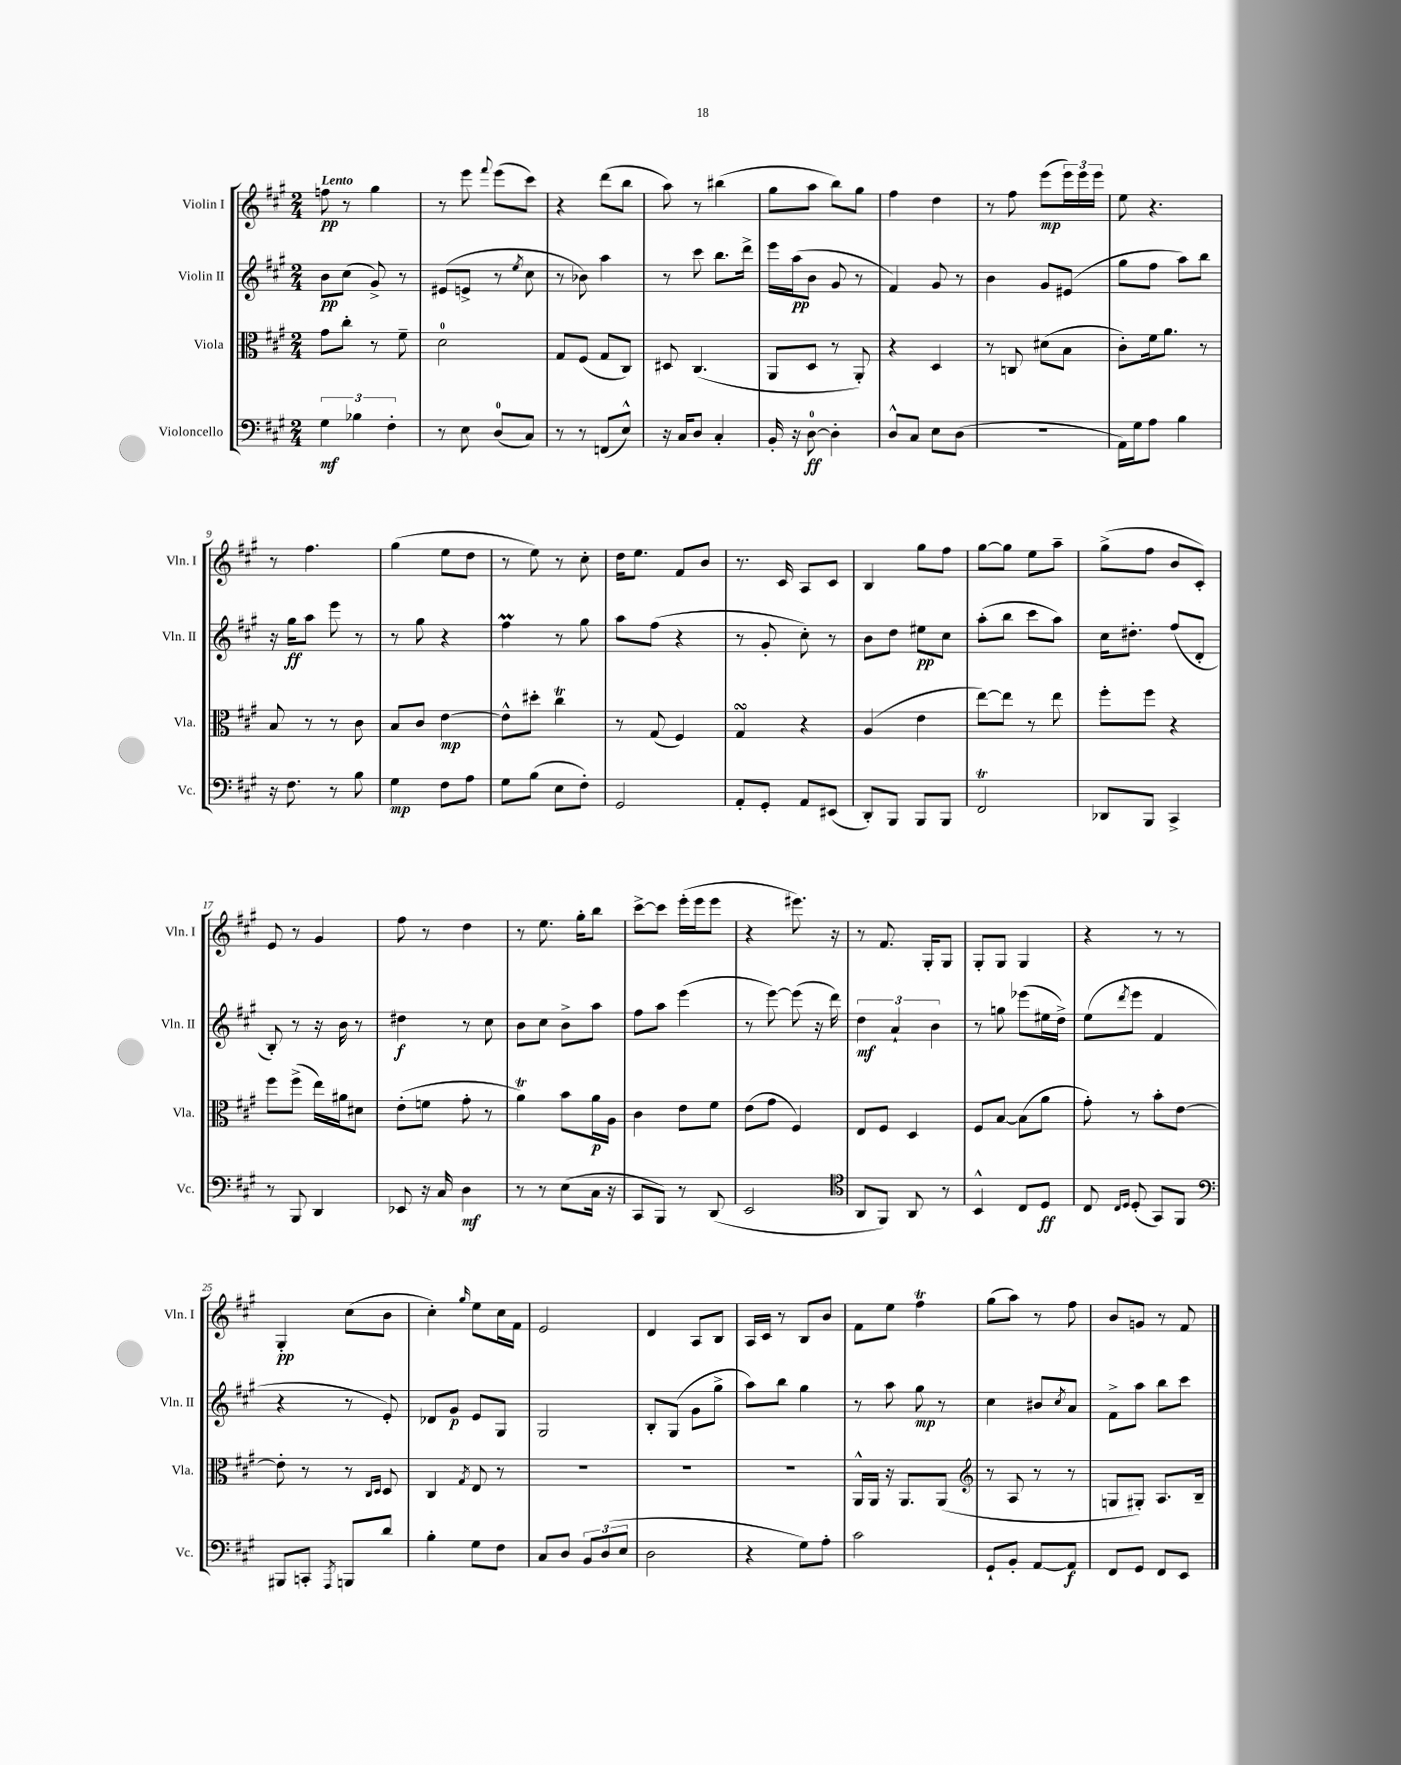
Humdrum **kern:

**kern	**kern	**kern	**kern
*staff4	*staff3	*staff2	*staff1
*clefF4	*clefC3	*clefG2	*clefG2
*k[f#c#g#]	*k[f#c#g#]	*k[f#c#g#]	*k[f#c#g#]
*M2/4	*M2/4	*M2/4	*M2/4
6G#	8g#	8b	8ff
.	8cc#'	(8cc#	8r
6B-	.	.	.
.	8r	8g#^)	4gg#
6F#'	.	.	.
.	8f#~	8r	.
=	=	=	=
8r	2d	(8e#	8r
8E	.	8e^	8eee
.	.	.	8qqfff#
(8D	.	8r	(8eee
.	.	8qee	.
8C#)	.	8cc#	8ccc#)
=	=	=	=
8r	8G#	8r	4r
8r	(8F#	8b-)	.
(8FF	8G#	4aa	(8ddd
8E^^)	8C#)	.	8bb
=	=	=	=
16r	8D#	8r	8aa)
16C#	.	.	.
8D	(4.C#	8ccc#	8r
4C#'	.	8.bb	(4bb#
.	.	16ddd^	.
=	=	=	=
16BB'	8AA	16eee	8gg#
16r	.	(16aa	.
[8D	8D	8b	8aa
4D']	8r	8g#	8bb)
.	8AA')	8r	8gg#
=	=	=	=
8D^^	4r	4f#)	4ff#
8C#	.	.	.
8E	4D	8g#	4dd
(8D	.	8r	.
=	=	=	=
2r	8r	4b	8r
.	8C	.	8ff#
.	(8d#	8g#	(8eee
.	8B	(8e#	24eee)
.	.	.	24eee
.	.	.	24eee
=	=	=	=
16AA)	8c#')	8gg#	8ee
16G#	.	.	.
8A	16f#	8ff#	4.r
.	8.a	.	.
4B	.	8aa)	.
.	8r	8bb	.
=	=	=	=
16r	8B	16r	8r
8.F#	.	16gg#	.
.	8r	8aa	4.ff#
8r	8r	8eee	.
8B	8c#	8r	.
=	=	=	=
4G#	8B	8r	(4gg#
.	8c#	8gg#	.
8F#	[4e	4r	8ee
8A	.	.	8dd
=	=	=	=
8G#	8e^^]	4ff#	8r
(8B	8dd#'	.	8ee)
8E	4cc#	8r	8r
8F#')	.	8gg#	8cc#'
=	=	=	=
2GG#	8r	8aa	16dd
.	.	.	8.ee
.	(8G#	(8ff#	.
.	4F#)	4r	8f#
.	.	.	8b
=	=	=	=
8AA'	4G#	8r	8.r
8GG#'	.	8g#'	.
.	.	.	16c#
8AA	4r	8cc#')	8A
(8EE#	.	8r	8c#
=	=	=	=
8DD')	(4A	8b	4B
8BBB	.	8dd	.
8BBB	4e	8ee#	8gg#
8BBB	.	8cc#	8ff#
=	=	=	=
2FF#	[8ee)	(8aa'	[8gg#
.	8ee]	8bb	8gg#]
.	8r	8ccc#	8ee
.	8ee	8aa)	8aa~
=	=	=	=
8DD-	8ff#'	16cc#	(8gg#^
.	.	8.dd#'	.
8BBB	8ff#	.	8ff#
4CC#^	4r	(8ff#	8b
.	.	8d'	8c#')
=	=	=	=
8r	8ff#	8B')	8e
8BBB	(8ff#^	8r	8r
4DD	16ee)	16r	4g#
.	16a#	16b	.
.	8d#	8r	.
=	=	=	=
8EE-	(8e'	4dd#	8ff#
16r	8f	.	8r
16C#	.	.	.
4D	8g#'	8r	4dd
.	8r	8cc#	.
=	=	=	=
8r	4a)	8b	8r
8r	.	8cc#	8.ee
(8E	8b	8b^	.
.	.	.	16gg#'
16C#	16a	8aa	8bb
16r	16A	.	.
=	=	=	=
8CC#	4c#	8ff#	[8ccc#^
8BBB)	.	8aa	8ccc#]
8r	8e	(4eee	(16eee'
.	.	.	16eee
(8DD	8f#	.	8eee
=	=	=	=
2EE	(8e	8r	4r
.	8g#	[8eee)	.
.	4F#)	(8eee]	8.eee#)
.	.	16r	.
.	.	16ddd)	16r
=	=	=	=
*clefC4	*	*	*
8AA	8E	6dd	8r
8FF#)	8F#	.	8.f#
.	.	6a`	.
8AA	4D	.	.
.	.	.	16G#'
.	.	6b	.
8r	.	.	8G#
=	=	=	=
4BB^^	8F#	8r	8G#'
.	[8B	8gg	8G#
8C#	(8B]	(8eee-	4G#
8D	8a	16ee#	.
.	.	16dd^)	.
=	=	=	=
8C#	8g#')	(8ee	4r
16qqC#	.	.	.
16qqD	.	8qddd	.
(8D'	8r	8eee	.
8GG#)	8b'	4f#	8r
8FF#	[8e	.	8r
=	=	=	=
*clefF4	*	*	*
8BBB#	8e']	4r	4G#'
8CC'	8r	.	.
8qAAA	.	.	.
8BBB	8r	8r	(8cc#
.	16qqC#	.	.
.	16qqD	.	.
8d	8D	8e')	8b
=	=	=	=
4B'	4C#	8d-	4cc#')
.	.	8g#	.
.	8qG#	.	16qqgg#
8G#	8E	8e	8ee
8F#	8r	8G#	16cc#
.	.	.	16f#
=	=	=	=
8C#	2r	2G#	2e
8D	.	.	.
12BB	.	.	.
(12D	.	.	.
12E	.	.	.
=	=	=	=
2D	2r	8B'	4d
.	.	(8G#	.
.	.	8g#	8A
.	.	8gg#^	8B
=	=	=	=
4r	2r	8aa)	16A
.	.	.	16c#
.	.	8bb	8r
8G#)	.	4gg#	8B
8A'	.	.	8b
=	=	=	=
2c#	16AA^^	8r	8f#
.	16AA	.	.
.	16r	8aa	8ee
.	8.AA	.	.
.	.	8gg#	4ff#
.	(8AA	8r	.
=	=	=	=
*	*clefG2	*	*
8GG#`	8r	4cc#	(8gg#
8BB'	8A	.	8aa)
[8AA	8r	8b#	8r
.	.	8qcc#	.
8AA]	8r	8a	8ff#
=	=	=	=
8FF#	8G	8f#^	8b
8GG#	8G#')	8aa	8g
8FF#	8.A	8bb	8r
8EE	.	8ccc#	8f#
.	16B~	.	.
==	==	==	==
*-	*-	*-	*-
